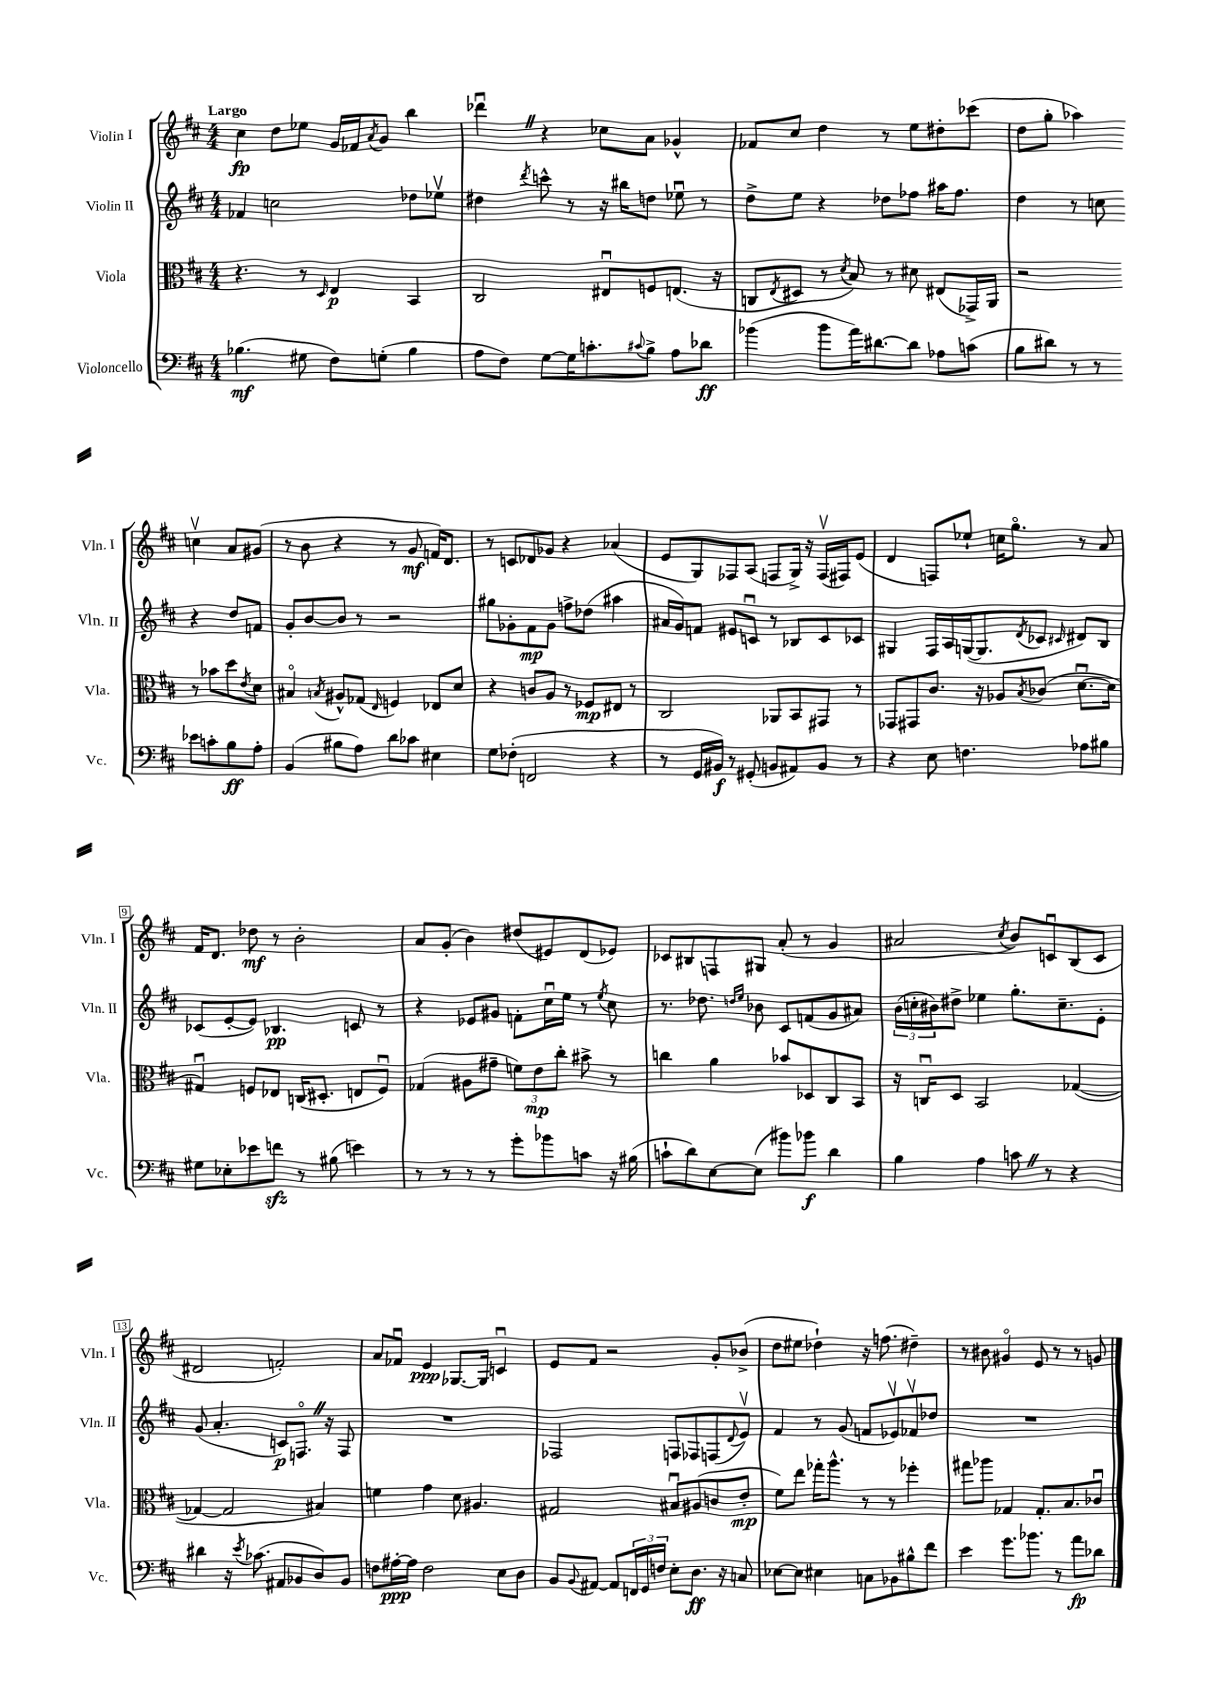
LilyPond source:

<<
\new StaffGroup <<
\new Staff = "s0" \with { instrumentName = "Violin I" shortInstrumentName = "Vln. I" } {
    \clef treble \key d \major \numericTimeSignature \time 4/4 \tempo "Largo"
    cis''4\fp d''8 ees''8 g'16 fes'16 \acciaccatura { a'8 } g'8 b''4 |
    des'''4\downbow \once \override BreathingSign.text = \markup { \musicglyph "scripts.caesura.straight" } \breathe r4 ces''8 a'8 ges'4-^ |
    fes'8 cis''8 d''4 r8 e''8 dis''8-. ces'''8( |
    d''8 g''8-. aes''4) c''4\upbow a'8 gis'8( |
    r8 b'8 r4 r8 g'8\mf f'16) d'8. |
    r8 c'8 des'8 ges'8 r4 aes'4( |
    e'8 g8) fes8 a8( f8 g16->) r16 f16\upbow( fis16) e'8( |
    d'4 f8) ees''8-! c''16 g''8.\flageolet r8 a'8 |
    fis'16 d'8. des''8\mf r8 b'2-. |
    a'8 g'8-.( b'4) dis''8( eis'8) d'8( ees'8) |
    ces'8 bis8 f8 gis8 a'8-.( r8 g'4 |
    ais'2 \acciaccatura { cis''8 } b'8) c'8\downbow b8( c'8 |
    dis'2 f'2-.) |
    a'8 fes'8\downbow e'4\ppp ges8.~ ges16 c'4\downbow |
    e'8 fis'8 r2 g'8-. bes'8->( |
    d''8 eis''8 des''4-!) r16 f''8.( dis''4--) |
    r8 bis'8 gis'4\flageolet e'8 r8 r8 g'8 \bar "|." |
}
\new Staff = "s1" \with { instrumentName = "Violin II" shortInstrumentName = "Vln. II" } {
    \clef treble \key d \major \numericTimeSignature \time 4/4
    fes'4 c''2 des''8 ees''8\upbow |
    dis''4 \acciaccatura { d'''8 } c'''8-^ r8 r16 bis''16 d''8 ees''8\downbow r8 |
    d''8-> e''8 r4 des''8 fes''8 ais''16 fes''8. |
    d''4 r8 c''8 r4 d''8 f'8 |
    g'8-. b'8~ b'8 r8 r2 |
    gis''8 ges'8-. fis'8\mp ges'8 f''8-> des''8( ais''4 |
    ais'16 g'16) f'8 eis'8 c'8\downbow r8 bes8 c'8 ces'8 |
    gis4 fis16 a16 g16~( g8. \acciaccatura { d'8 } ces'8 \grace { cis'16 } dis'8) b8 |
    ces'8( e'8~-. e'8) bes4.\pp c'8 r8 |
    r4 ees'8 gis'8 f'8-. cis''16\downbow e''16 r8 \acciaccatura { e''8 } cis''8 |
    r8. des''8. \grace { d''16 e''16 } bes'8 cis'8 f'8( g'8 ais'8) |
    \tuplet 3/2 { b'16( c''16-. bis'16) } dis''8-> ees''4 g''8.-. c''8.-- e'8-. |
    g'8( a'4.-. c'8\p) f8.\flageolet \once \override BreathingSign.text = \markup { \musicglyph "scripts.caesura.straight" } \breathe r16 f8 |
    R1 |
    fes2 f8 fes8 f8( \appoggiatura { d'8 } e'8\upbow) |
    fis'4 r8 g'8( f'8 ees'8\upbow) fes'8\upbow des''8 |
    R1 \bar "|." |
}
\new Staff = "s2" \with { instrumentName = "Viola" shortInstrumentName = "Vla." } {
    \clef alto \key d \major \numericTimeSignature \time 4/4
    r4. r8 \grace { d16 } e4\p b,4 |
    cis2 eis8\downbow f8 e8.( r16 |
    c8 \acciaccatura { e8 } dis8 r8 \acciaccatura { d'8 } b8) r8 dis'8 eis8( ges,16->) a,16 |
    r2 r8 bes'8 d''8 \acciaccatura { e'8 } d'8 |
    bis4\flageolet \acciaccatura { b8 } ais8-^ ges8( \grace { e16 } f4) ees8 d'8 |
    r4 c'8 a8 r8 fes8\mp eis8 r8 |
    cis2 aes,8 b,8 gis,8 r8 |
    ges,8 gis,8 cis'8. r16 aes8 \acciaccatura { b8 } ces'8( d'8.~\downbow d'16 |
    gis4\downbow) f8 ees8 c16( dis8.-. e8 f8\downbow) |
    ges4( ais8 gis'8-- \tuplet 3/2 { f'8) e'8\mp cis''8-. } bis'8-> r8 |
    c''4 a'4 bes'8 des8 cis8 b,8 |
    r16 c16\downbow d8 b,2 ges4~( |
    ges4~ ges2 bis4) |
    f'4 g'4 d'8 ais4. |
    gis2 bis8\downbow ais8( c'8 e'8-.\mp |
    fis'8) e''8 ges''16-. a''8.-^ r8 r8 fes''4-. |
    gis''8 aes''8 ges4 ges8.-. b8. ces'8\downbow \bar "|." |
}
\new Staff = "s3" \with { instrumentName = "Violoncello" shortInstrumentName = "Vc." } {
    \clef bass \key d \major \numericTimeSignature \time 4/4
    bes4.\mf( gis8 fis8) g8-.( bes4 |
    a8 fis8) g8~ g16 c'8.-. \appoggiatura { cis'8 } b8-> a8 des'8\ff |
    bes'4( bes'8 a'16) dis'8.~ dis'8 aes8 c'8( |
    b8 dis'8) r8 r8 ees'8 c'8-. b8\ff a8-. |
    b,4( bis8 a8) d'8 ces'8 eis4 |
    g8 fes8-.( f,2 r4 |
    r8 g,16 bis,16\f) r8 gis,8-.( b,8 ais,8) b,8 r8 |
    r4 e8 f4. aes8 bis8 |
    gis8 ees8-. ees'8 f'8\sfz r8 bis8( e'4) |
    r8 r8 r8 r8 g'8-. bes'8 c'8 r16 bis16( |
    c'8-! d'8) e8~ e8( bis'8) bes'8\f d'4 |
    b4 a4 c'8 \once \override BreathingSign.text = \markup { \musicglyph "scripts.caesura.straight" } \breathe r8 r4 |
    dis'4 r16 \acciaccatura { e'8 } ces'8.( ais,8 bes,8 d8) bes,8 |
    f8 ais16~-.\ppp ais16 f2 e8 d8 |
    b,8 \appoggiatura { b,8 } ais,8~ ais,8 \tuplet 3/2 { f,16 g,16 f16 } e8-. d8.\ff r16 c8 |
    ees8~ ees8 eis4 c8 bes,8 bis8-^ fis'8 |
    e'4 g'8. bes'8. r8 a'8\fp des'8 \bar "|." |
}
>>
>>
\layout { \context { \Score \override BarNumber.stencil = #(make-stencil-boxer 0.1 0.3 ly:text-interface::print) } }
